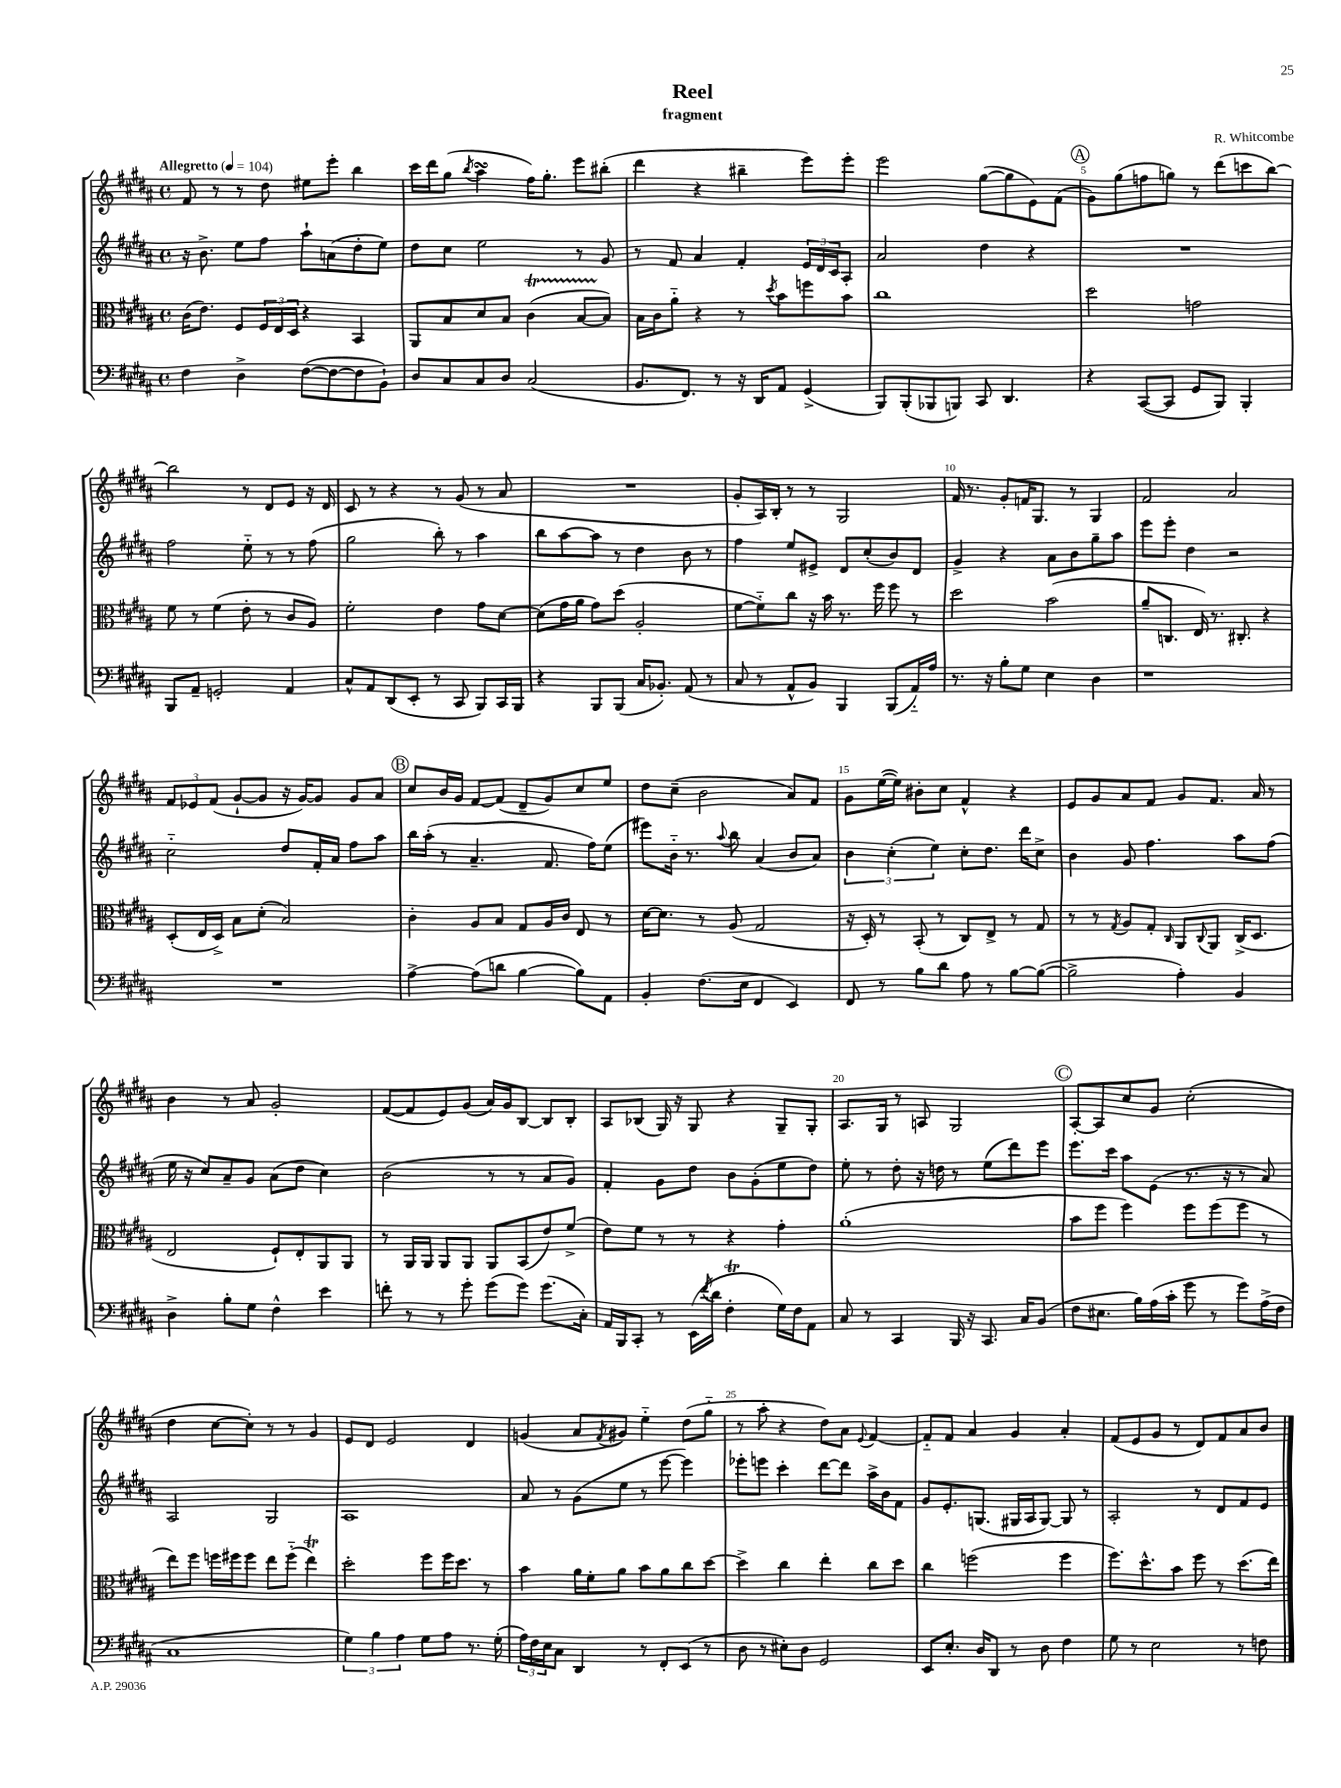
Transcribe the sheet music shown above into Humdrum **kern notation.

**kern	**kern	**kern	**kern
*part4	*part3	*part2	*part1
*staff4	*staff3	*staff2	*staff1
*clefF4	*clefC3	*clefG2	*clefG2
*k[f#c#g#d#a#]	*k[f#c#g#d#a#]	*k[f#c#g#d#a#]	*k[f#c#g#d#a#]
*M4/4	*M4/4	*M4/4	*M4/4
*met(c)	*met(c)	*met(c)	*met(c)
*MM104	*MM104	*MM104	*MM104
=1	=1	=1	=1
!	!	!	!LO:TX:a:B:t=Allegretto
4F#\	(16c#\KL	16r	8f#/
.	8.e\J)	8.b^\	.
.	.	.	8r
4D#^\	8F#/L	8ee\L	8r
.	24F#/L	8ff#\J	8dd#\
.	24E/	.	.
.	24D#/JJ	.	.
([8F#\L	4r	8aa#`\L	8ee#X\L
8F#\_	.	(8an\	8eee'\J
8F#\]	4BB/	8dd#'\	4bb\
8BB`\J)	.	8ee\J)	.
=2	=2	=2	=2
8D#/L	8AA#/L	8dd#\L	16ccc#\LL
.	.	.	16ddd#\J
8C#/	8B/	8cc#\J	(8gg#\J
.	.	.	8qbb/
8C#/	8d#/	2ee\	4aa#sSsS\
8D#/J	8B/J	.	.
(2C#/	(4c#T\	.	16ff#\KL)
.	.	.	8.gg#'\J
.	[8BTTT/L	8r	8eee\L
.	8B/J])	8g#/	(8bb#X'\J
=3	=3	=3	=3
8.BB/L	16B\LL	8r	4ddd#\
.	16c#\J	.	.
.	8a#\J	8f#/	.
8.FF#/J)	.	.	.
.	4r	4a#/	4r
8r	.	.	.
16r	8r	4f#'/	4bb#X~\
16DD#/KL	.	.	.
.	8qdd#/	.	.
8AA#/J	8b\L	.	.
(4GG#^/	8ffn\	24e/LL	8eee\L)
.	.	24d#/	.
.	.	24c#/J	.
.	8b\J	8A#'/J	8eee'\J
=4	=4	=4	=4
8BBB/L)	1cc#	2a#/	2eee\
(8BBB'/	.	.	.
8BBB-X/	.	.	.
8BBBn/J)	.	.	.
8CC#/	.	4dd#\	([8gg#\L
4.DD#/	.	.	8gg#\]
.	.	4r	8e\)
.	.	.	(8f#\J
!!LO:REH:place=s1:t=A
=5	=5	=5	=5
4r	2dd#\	1r	8g#\L)
.	.	.	(8gg#\
([8CC#/L	.	.	8ffn\
8CC#/J]	.	.	8ggn\J)
8GG#/L	2gn\	.	8r
8BBB/J)	.	.	(8ddd#\L
4BBB'/	.	.	8cccn\
.	.	.	[8bb\J)
!!LO:LB:g=z
=6	=6	=6	=6
8BBB/L	8f#\	2ff#\	2bb\]
8AA#~/J	8r	.	.
2GGn'/	(4f#\	.	.
.	8e'\	8ee\	8r
.	8r	8r	8d#/L
4AA#/	8c#/L	8r	8e/J
.	8A#/J)	(8ff#\	16r
.	.	.	16d#/
=7	=7	=7	=7
8C#^^/L	2f#'\	2gg#\	8c#/
8AA#/	.	.	8r
(8DD#/	.	.	4r
8EE'/J	.	.	.
8r	4e\	8bb'\)	8r
8CC#/	.	8r	(8g#/
8BBB/L)	8g#\L	4aa#\	8r
16CC#/L	[8d#\J	.	8a#/
16BBB/JJ	.	.	.
=8	=8	=8	=8
4r	(8d#\L]	8bb\L	1r
.	16g#\L	[8aa#\	.
.	16a#\JJ	.	.
8BBB/L	8g#\L)	8aa#\J]	.
(8BBB/J	(8dd#\J	8r	.
16C#/KL	2A#'/	4dd#\	.
8.BB-X'/J)	.	.	.
(8AA#/	.	8b\	.
8r	.	8r	.
=9	=9	=9	=9
8C#/	[8f#\L	4ff#\	8g#'/L
8r	8f#\])	.	16A#/L)
.	.	.	16B'/JJ
8AA#^^/L	8cc#\J	8ee/L	8r
8BB/J)	16r	8e#X^/J	8r
.	16b\	.	.
4BBB/	8.r	8d#/L	2G#/
.	.	(8cc#'/	.
.	16ff#\	.	.
(8BBB/L	8ff#\	8b/)	.
16AA#/L)	8r	8d#/J	.
16A#/JJ	.	.	.
=10	=10	=10	=10
8.r	2dd#\	4g#^/	16f#/
.	.	.	8.r
16r	.	.	.
8B'\L	.	4r	8g#'/L
8G#\J	.	.	16fn/K
.	.	.	8.G#/J
4E\	(2b\	8a#\L	.
.	.	8b\	8r
4D#\	.	8gg#~\	4G#/
.	.	8aa#\J	.
=11	=11	=11	=11
1r	8a#~/L	8eee\L	2f#/
.	8.Cn/J	8eee'\J	.
.	.	4dd#\	.
.	16E/)	.	.
.	8.r	.	.
.	.	2r	2a#/
.	8.C#X'/	.	.
.	4r	.	.
!!LO:LB:g=z
=12	=12	=12	=12
1r	(8D#'/L	2cc#\	12f#/L
.	.	.	12e-X/
.	16E/L	.	.
.	.	.	(12f#/J
.	16D#^/JJ)	.	.
.	8B\L	.	[8g#`/L
.	(8d#'\J	.	8g#/J]
.	2B/)	8dd#/L	16r
.	.	.	[16g#/KL)
.	.	16f#'/L	8g#/J]
.	.	16a#/JJ	.
.	.	8ff#\L	8g#/L
.	.	8aa#\J	8a#/J
!!LO:REH:place=s1:t=B
=13	=13	=13	=13
[4A#^\	4c#'\	16bb\LL	8cc#/L
.	.	(16aa#'\JJ	.
.	.	8r	16b/L
.	.	.	16g#/JJ
(8A#\L]	8A#/L	4.a#~/	[8f#/L
8dn\J	8B/J	.	(8f#/J]
[4B\	8G#/L	.	8d#~/L
.	16A#/L	8.f#/	8g#/)
.	16c#/JJ	.	.
8B\L])	8E/	.	8cc#/
.	.	16ff#\KL)	.
8AA#\J	8r	(8ee\J	8ee/J
=14	=14	=14	=14
4BB'/	[16d#\KL	8eee#X\L)	8dd#\L
.	8.d#\J]	.	.
.	.	16b\Jk	(8cc#~\J
.	.	8.r	.
(8.F#\L	8r	.	2b\
.	.	8qqaa#/	.
.	(8A#/	8bb\	.
16E\Jk	.	.	.
4FF#/	2G#/	(4a#/	.
4EE/)	.	8b/L	8a#/L)
.	.	8a#/J)	8f#/J
=15	=15	=15	=15
8FF#/	16r	6b\	8g#\L
.	16D#'/)	.	.
8r	8r	.	([16ee\L
.	.	(6cc#'\	.
.	.	.	16ee\JJ])
8B\L	(8BB'/	.	8b#X'\L
.	.	6ee\)	.
8d#\J	8r	.	8cc#\J
8A#\	8C#/L)	8cc#'\L	4f#^^/
8r	8E^/J	8.dd#\J	.
[8B\L	8r	.	4r
.	.	16ddd#\KL	.
(8B\J_	8G#/	8cc#^\J	.
=16	=16	=16	=16
2B^\]	8r	4b\	8e/L
.	8r	.	8g#/
.	8qG#/	.	.
.	8A#/L	8g#/	8a#/
.	8G#'/J	4.ff#\	8f#/J
.	16qqC#/	.	.
4A#'\)	8AA#/L	.	8g#/L
.	8qqC#/	.	.
.	8AA#/J	.	8.f#/J
4BB/	(16C#^/KL	8aa#\L	.
.	8.D#/J	.	16a#/
.	.	(8ff#\J	8r
!!LO:LB:g=z
=17	=17	=17	=17
4D#^\	2E/	16ee\	4b\
.	.	16r	.
.	.	8cc#/L)	.
8B'\L	.	8a#~/	8r
8G#\J	.	8g#/J	8a#/
4F#^^\	8F#`/L)	(8a#\L	2g#'/
.	8E'/	8dd#\J	.
4e\	8AA#/	4cc#\)	.
.	8AA#/J	.	.
=18	=18	=18	=18
8fn'\	8r	(2b\	([8f#/L
8r	16AA#/LL	.	8f#/]
.	16AA#/JJ	.	.
8r	8AA#/L	.	8e/)
8g#'\	8AA#/J	.	(8g#/J
(8g#\L	8AA#/L	8r	16a#/LL)
.	.	.	16g#/J
8g#\J)	(8BB/	8r	[8B/J
(8.g#\L	8e/)	8a#/L	8B/L]
.	(8f#^/J	8g#/J)	8B'/J
16C#'\Jk)	.	.	.
=19	=19	=19	=19
16AA#/LL	8e\L)	4f#'/	8A#/L
16BBB/J	.	.	.
8CC#'/J	8f#\J	.	(8B-X/J
8r	8r	8g#\L	16G#/)
.	.	.	16r
(16EE\LL	8r	8dd#\J	8G#/
8qf#/	.	.	.
16d#\JJ	.	.	.
4F#T'\	4r	8b\L	4r
.	.	(8g#'\	.
16G#\LL)	4g#'\	8ee\	8G#~/L
16F#\J	.	.	.
8AA#\J	.	8dd#\J)	8G#'/J
=20	=20	=20	=20
8C#/	(1a#'	8ee'\	8.A#/L
8r	.	8r	.
.	.	.	16G#/Jk
4CC#/	.	8dd#'\	8r
.	.	16r	8An/
.	.	16ddn\	.
16BBB/	.	8r	2G#/
16r	.	.	.
8.CC#/	.	(8ee\L	.
.	.	8ddd#\)	.
16C#/KL	.	.	.
(8BB/J	.	8eee\J	.
!!LO:REH:place=s1:t=C
=21	=21	=21	=21
8F#\L	8b\L	8.eee\L	[8A#'/L
8.E#X\J	8ff#\J	.	8A#/]
.	.	16ccc#\Jk	.
.	4ff#\)	8aa#\L	8cc#/
16B\LL)	.	.	.
(16A#\	.	(8e\J	8g#/J
16c#'\JJ	.	.	.
8g#\	8ff#\L	8.r	(2cc#'\
8r	(8ff#\	.	.
.	.	16r	.
8g#\L)	8ff#\J	8r	.
(16A#^\L	8r	8a#/)	.
16F#\JJ	.	.	.
!!LO:LB:g=z
=22	=22	=22	=22
1C#	8ee\L)	2A#/	4dd#\
.	8ff#\J	.	.
.	16ffn\LL	.	[8cc#\L
.	16ff#X\J	.	.
.	8ff#\J	.	8cc#'\J])
.	8ee\L	2G#/	8r
.	(8ff#\J	.	8r
.	4eeT\)	.	4g#/
=23	=23	=23	=23
6G#\)	2dd#'\	1A#	8e/L
.	.	.	8d#/J
6B\	.	.	.
.	.	.	2e/
6A#\	.	.	.
8G#\L	8ff#\L	.	.
8A#\J	16ff#\K	.	.
.	8.dd#\J	.	.
8.r	.	.	4d#/
.	8r	.	.
(16G#'\	.	.	.
=24	=24	=24	=24
24A#\LL)	4b\	8a#/	(4gn/
24F#\	.	.	.
24E\J	.	.	.
8C#\J	.	8r	.
4DD#/	16a#\LL	(8g#\L	8a#/L
.	16f#'\J	.	.
.	.	.	8qf#/
.	8a#\J	8ee\J	8g#X/J)
8r	8b\L	8r	4ee\
8FF#'/L	8a#\	[8eee\	.
(8EE/J	8cc#\	4eee\])	(8dd#\L
8r	[8dd#\J	.	8gg#\J
=25	=25	=25	=25
8D#\	4dd#^\]	8eee-X'\L	8r
8r	.	8eeen\J	8aa#'\
8E#X'\L)	4cc#\	4ccc#'\	4r
8D#\J	.	.	.
2GG#/	4ee'\	[8ddd#\L	8dd#\L)
.	.	8ddd#\J]	8a#\J
.	.	.	8qqe/
.	8cc#\L	16aa#^\LL	[4f#/
.	.	16b\J	.
.	8dd#\J	8f#\J	.
=26	=26	=26	=26
8EE/L	4cc#\	8g#/L	8f#/L]
8.E'/J	.	8.e'/	8f#/J
.	(2ffn\	.	4a#/
16D#/KL	.	(8.Gn/J	.
8DD#/J	.	.	.
8r	.	16G#X/LL	4g#/
.	.	16A#/J	.
8D#\	.	[8G#/J)	.
4F#\	4ff\	8G#/]	4a#'/
.	.	8r	.
=27	=27	=27	=27
8G#\	8.ff#\L)	2A#'/	(8f#/L
8r	.	.	8e/
.	8.dd#^^\	.	.
2E\	.	.	8g#/J
.	8b\J	.	8r
.	8ff#\	8r	8d#/L)
.	8r	8d#/L	8f#/
8r	(8.dd#\L	8f#/	8a#/
8Fn\	.	8e/J	8b/J
.	16ee\Jk)	.	.
==	==	==	==
*-	*-	*-	*-
